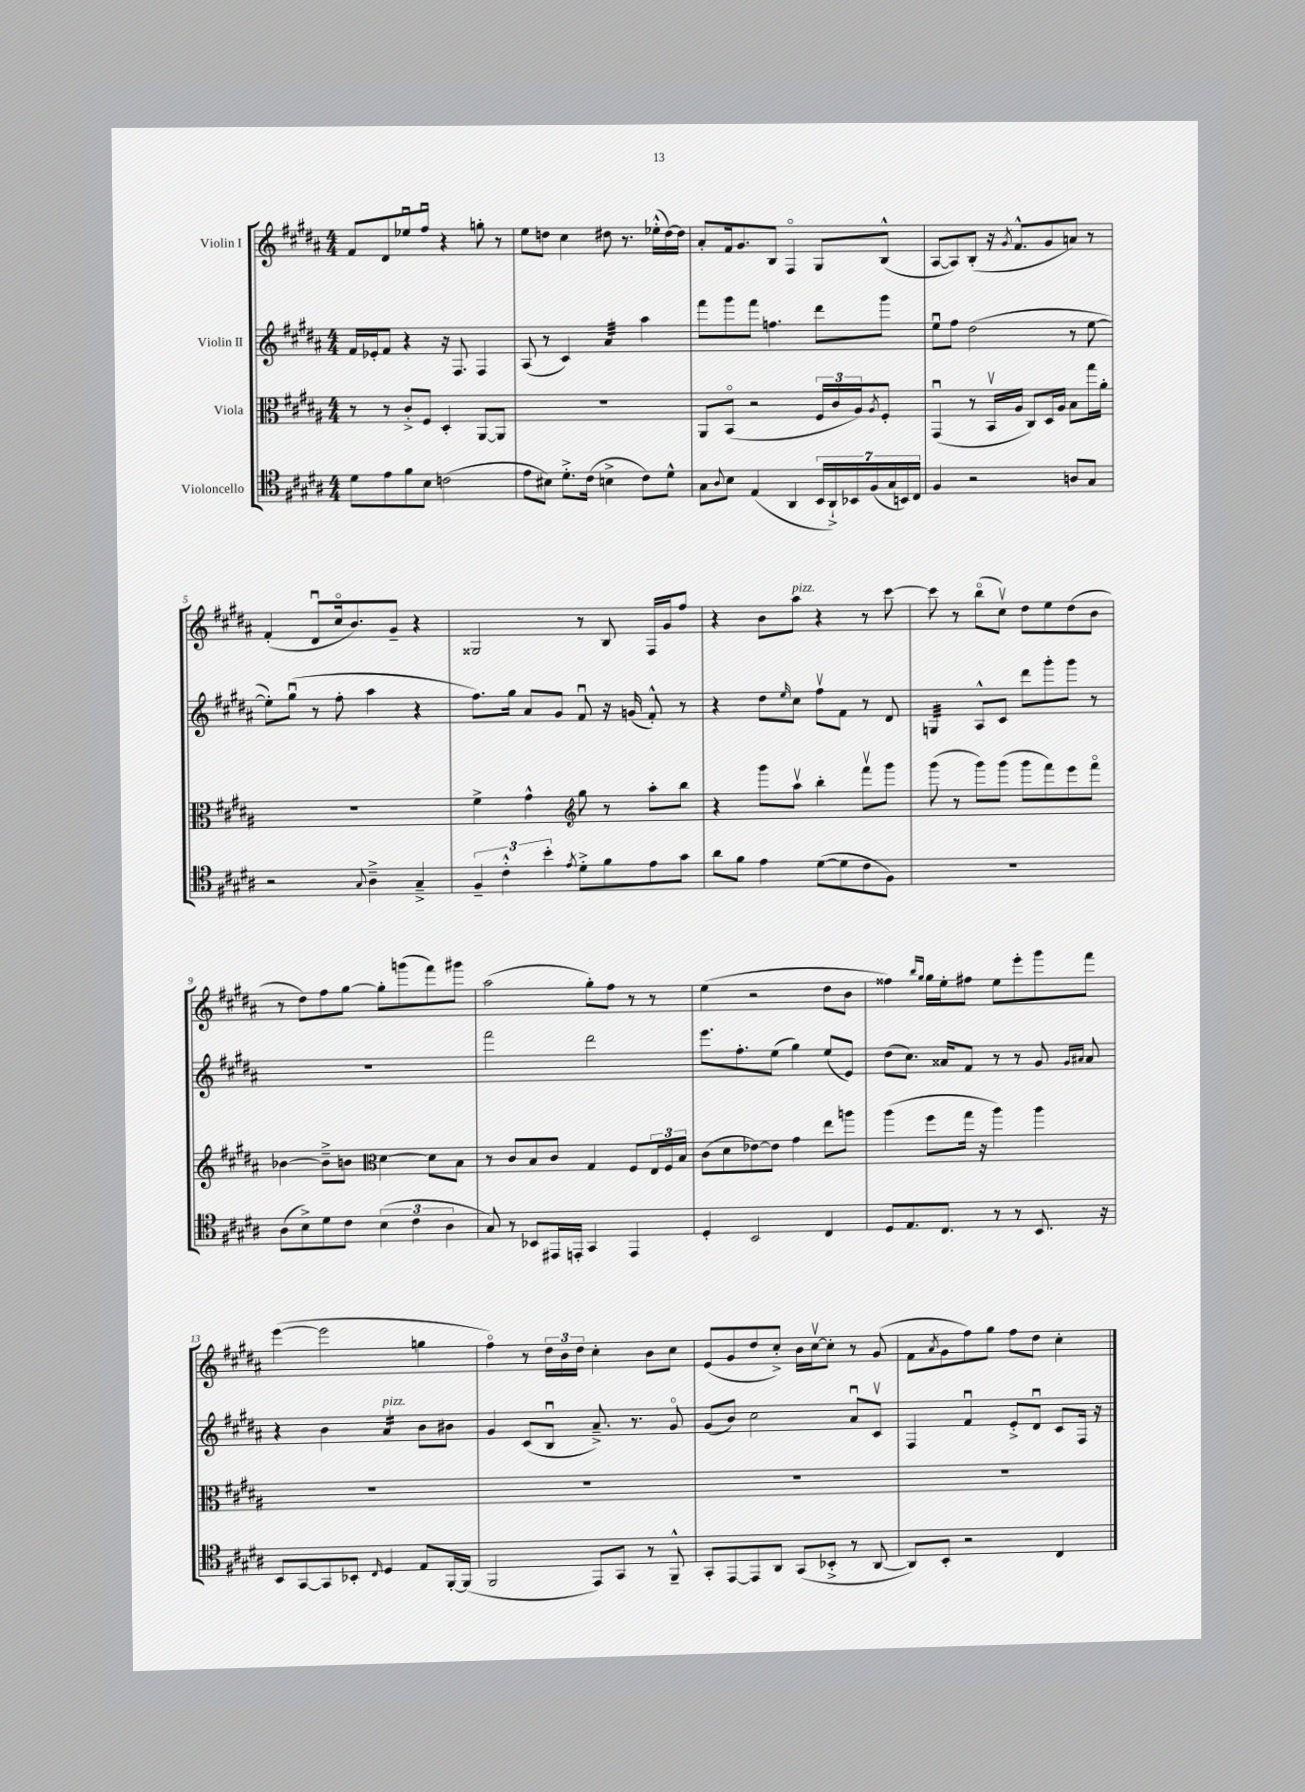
<<
\new StaffGroup <<
\new Staff = "s0" \with { instrumentName = "Violin I" } {
    \clef treble \key b \major \numericTimeSignature \time 4/4
    fis'8 dis'8 ees''8\downbow fis''8\downbow r4 g''8-. r8 |
    e''8 d''8 cis''4 dis''8 r8. ees''16-.-^( dis''16~) dis''16 |
    ais'8-. fis'16 gis'8. b8 fis4\flageolet gis8 b8-^( |
    ais8~ ais8) b8-.( r16 \acciaccatura { gis'8 } fis'8.-^ gis'8 a'8) r8 |
    fis'4-.( dis'8\downbow cis''16\flageolet b'8.) gis'8-- r4 |
    gisis2 r8 b8 fis16 gis'16 fis''8 |
    r4 b'8 ais''8^\markup { \italic "pizz." } r4 r8 cis'''8~ |
    cis'''8 r8 b''8\flageolet( cis''8\upbow) dis''8 e''8 dis''8( b'8 |
    r8 dis''8) fis''8 gis''8~ gis''8-. g'''8( fis'''8) gis'''8 |
    ais''2( gis''8-.) fis''8 r8 r8 |
    e''4( r2 dis''8 b'8 |
    fisis''4) \grace { b''16 gis''16 } gis''16 e''16-. fis''8 e''8 e'''8-. gis'''8 fis'''8 |
    e'''4~( e'''2 g''4 |
    fis''4\flageolet) r8 \tuplet 3/2 { dis''16 b'16 dis''16 } cis''4-. b'8 cis''8 |
    e'8( gis'8 dis''8 cis''8-.->) b'16 cis''16~\upbow cis''8-. r8 gis'8( |
    fis'8 \acciaccatura { ais'8 } gis'8 fis''8) gis''8 fis''8 dis''8 cis''4-. \bar "|." |
}
\new Staff = "s1" \with { instrumentName = "Violin II" } {
    \clef treble \key b \major \numericTimeSignature \time 4/4
    fis'16 ees'16-. fis'8 r4 r16 fis8. fis4 |
    ais8( r8 cis'4) ais'4:32 ais''4 |
    fis'''8 gis'''8 fis'''8 f''4. dis'''8 gis'''8 |
    e''8\downbow fis''8 dis''2( r8 e''8~ |
    e''8-.) gis''8\downbow( r8 fis''8-. ais''4 r4 |
    fis''8.) gis''16 ais'8 gis'8 fis'8\downbow r16 g'16( fis'8-.-^) r8 |
    r4 dis''8 \grace { e''16 } cis''8 fis''8\upbow fis'8 r8 dis'8 |
    g4:32 ais8-^ cis'8 dis'''8 gis'''8-. gis'''8 r8 |
    R1 |
    fis'''2 dis'''2 |
    e'''8. fis''8.-. e''8( gis''4) e''8( e'8) |
    dis''8( cis''8.) aisis'16 fis'8 r8 r8 gis'8 \grace { gis'16 ais'16 } ais'8 |
    r4 b'4 ais'4:16^\markup { \italic "pizz." } b'8 bis'8 |
    gis'4 cis'8( b8\downbow ais'8.--->) r8. gis'8\flageolet |
    gis'8( b'8) cis''2 ais'8\downbow cis'8\upbow |
    fis4 fis'4\downbow e'8-.-> dis'8\downbow cis'8 fis16 r16 \bar "|." |
}
\new Staff = "s2" \with { instrumentName = "Viola" } {
    \clef alto \key b \major \numericTimeSignature \time 4/4
    r8 r8 cis'8-.-> fis8 dis4-. ais,8~ ais,8 |
    R1 |
    ais,8 b,8\flageolet( r2 \tuplet 3/2 { fis16 cis'16 ais16) } \acciaccatura { ais8 } fis8-. |
    gis,4\downbow( r8 b,16\upbow ais16 cis8) dis16 ais16 b8 gis''16 ais'16-. |
    R1 |
    fis'4-> gis'4-^ \clef treble gis''8 r8 ais''8-. b''8 |
    r4 gis'''8 ais''8\upbow b''4-. fis'''8\upbow gis'''8 |
    gis'''8( r8 gis'''8) gis'''8( gis'''8 fis'''8) e'''8 fis'''8\flageolet |
    bes'4~ bes'8---> b'8 \clef alto dis'4~ dis'8 b8 |
    r8 cis'8 b8 cis'8 gis4 fis8 \tuplet 3/2 { e16 fis16 b16 } |
    cis'8( dis'8 ees'8~) ees'8 gis'4 e''8 a''8 |
    ais''4( fis''8 gis''16 r16 ais''4) ais''4 |
    R1 |
    R1 |
    R1 |
    R1 \bar "|." |
}
\new Staff = "s3" \with { instrumentName = "Violoncello" } {
    \clef tenor \key b \major \numericTimeSignature \time 4/4
    dis'8 e'8 fis'8 b8 c'2( |
    e'8 bis8) dis'8.-.-> cis'16( b4-> cis'8) dis'8-^ |
    gis8 \appoggiatura { ais8 } b8 e4( ais,4 \tuplet 7/4 { b,16 ais,16-!->) bes,16 fis16( gis16 b,16) cis16 } |
    fis4 r2 a8 gis8 |
    r2 \appoggiatura { gis8 } ais4---> gis4---> |
    \tuplet 3/2 { fis4-- cis'4-.-^ b'4-. } \acciaccatura { e'8 } dis'8-.-> fis'8 e'8 gis'8 |
    ais'8 fis'8 e'4 dis'8~( dis'8 cis'8 fis8) |
    R1 |
    ais8( b8->) dis'8 cis'8 \tuplet 3/2 { b4( cis'4 ais4 } |
    gis8) r8 bes,8 eis,16 e,16-. gis,4 e,4 |
    dis4-. b,2 cis4 |
    dis8 e8. cis8. r8 r8 b,8. r16 |
    b,8 gis,8~ gis,8 bes,8-. \grace { cis16 } dis4 e8 fis,16~-. fis,16( |
    fis,2 e,8) gis,8 r8 fis,8---^ |
    gis,8-. e,8~ e,8 ais,8 gis,8( bes,8-.-> r8 ais,8~ |
    ais,8) b,8-. r2 cis4 \bar "|." |
}
>>
>>
